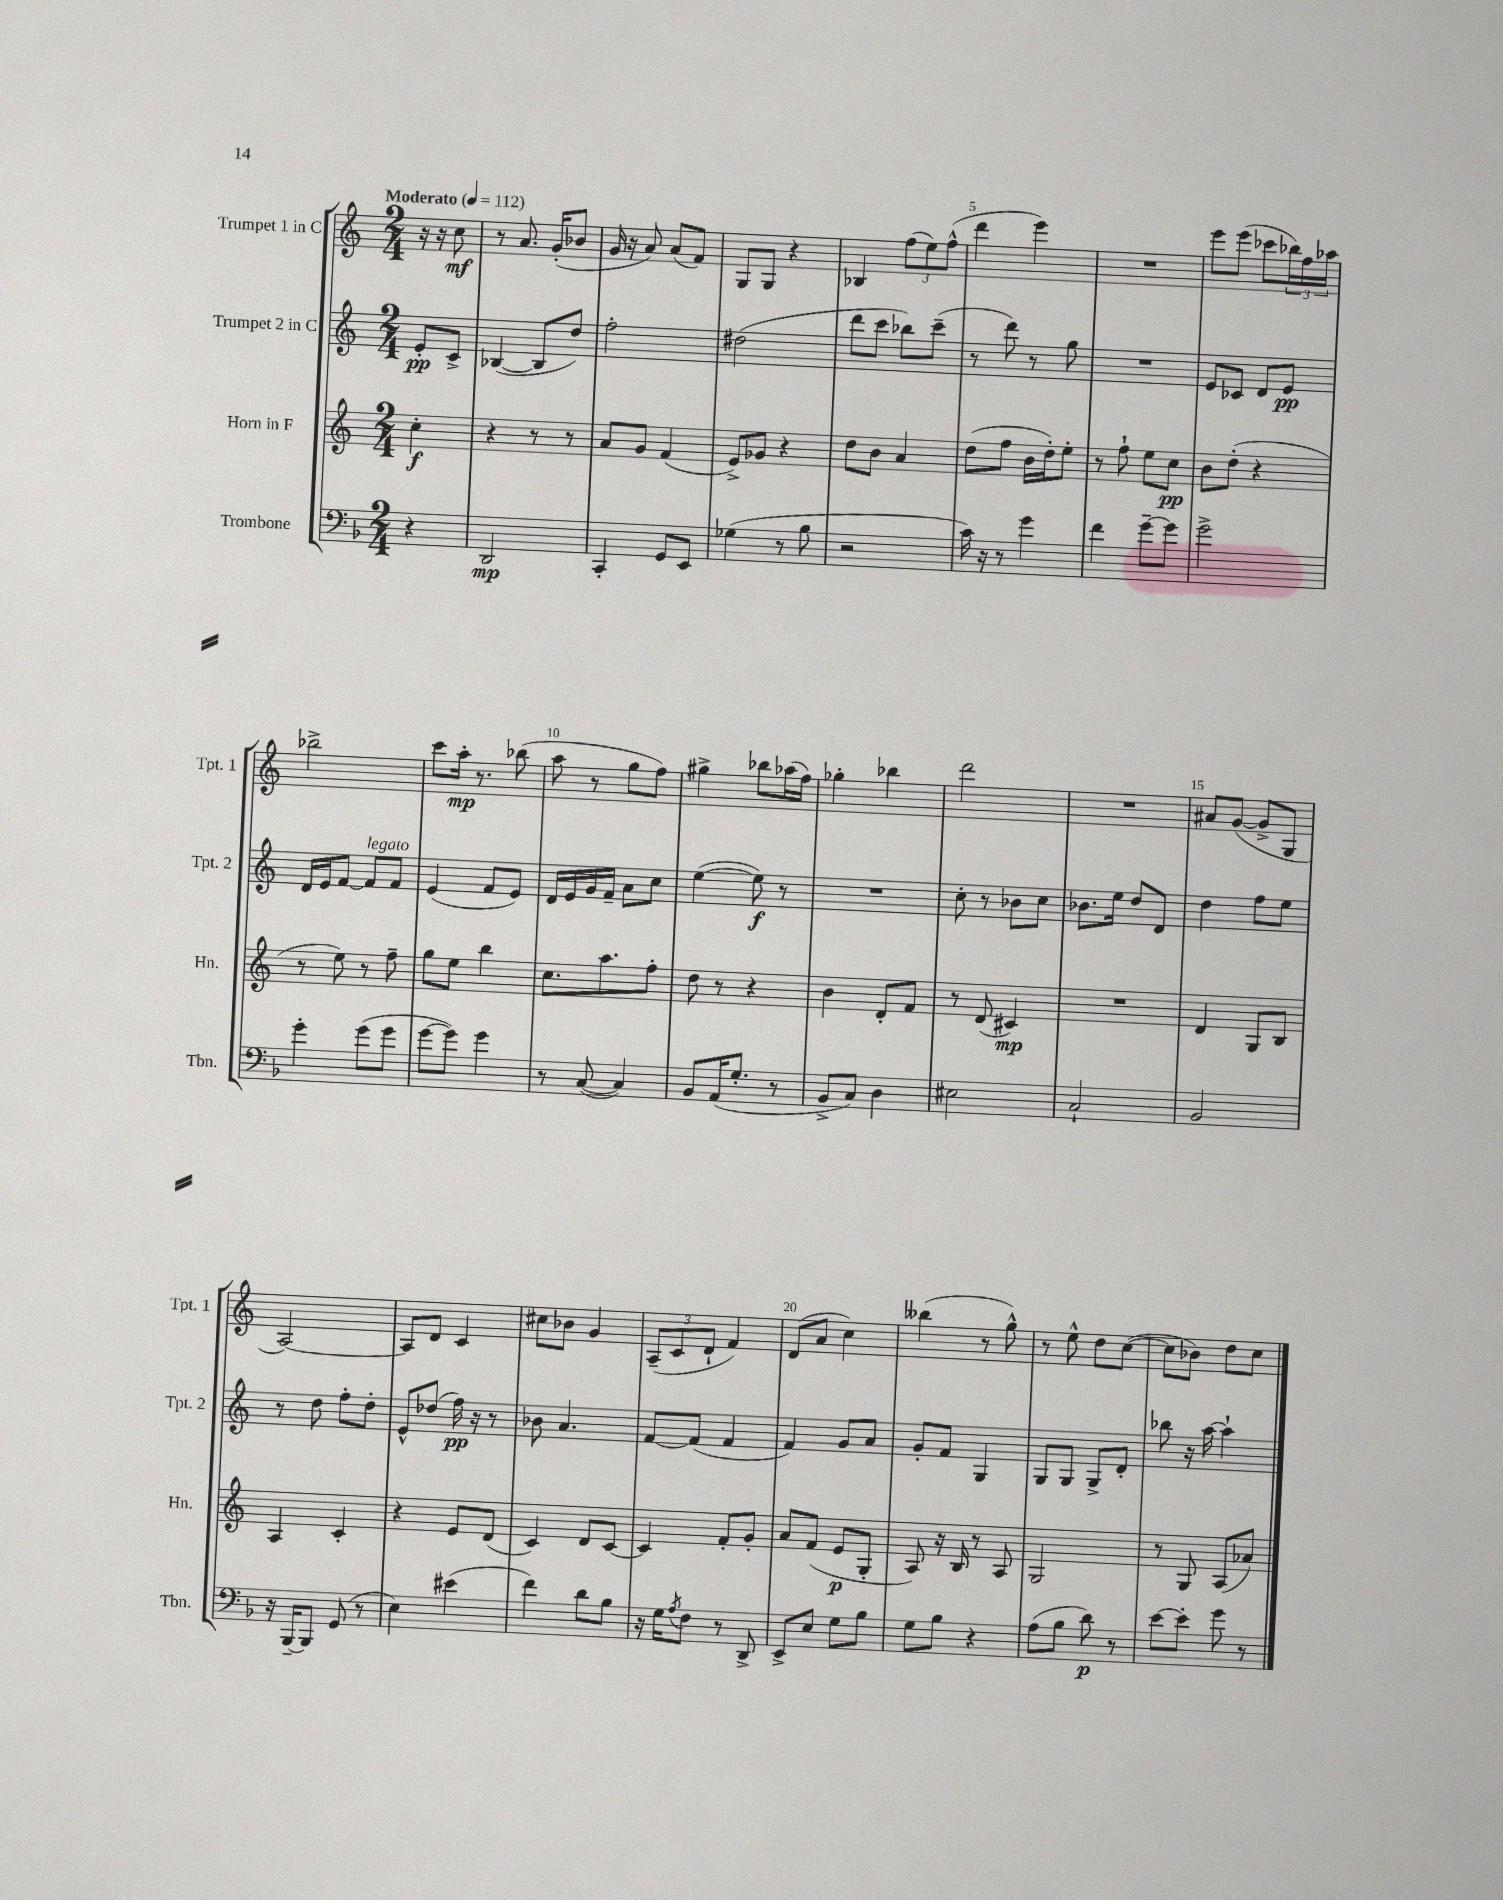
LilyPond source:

<<
\new StaffGroup <<
\new Staff = "s0" \with { instrumentName = "Trumpet 1 in C" shortInstrumentName = "Tpt. 1" } {
    \clef treble \key c \major \numericTimeSignature \time 2/4 \partial 4 \tempo "Moderato" 4 = 112
    r16 r16 c''8\mf |
    r8 a'8. g'16-.( bes'8 |
    g'16 r16 a'8) a'8( f'8) |
    g8 g8 r4 |
    bes4 \tuplet 3/2 { f''8( e''8) f''8-^( } |
    d'''4 e'''4) |
    R2 |
    e'''8 e'''8( ces'''8 \tuplet 3/2 { bes''16) f''16 aes''16 } |
    bes''2-> |
    c'''8 a''16-.\mp r8. bes''8( |
    a''8 r8 g''8 f''8) |
    gis''4-> bes''8 aes''16( f''16) |
    ges''4-. bes''4 |
    d'''2 |
    R2 |
    ais'8 g'8~( g'8-> g8 |
    a2~) |
    a8 d'8 c'4 |
    cis''8 bes'8 g'4 |
    \tuplet 3/2 { a8--( c'8 d'8-! } f'4) |
    d'8( a'8 c''4) |
    beses''4( r8 g''8-^) |
    r8 e''8-^ d''8 c''8~( |
    c''8 bes'8) d''8 c''8 \bar "|." |
}
\new Staff = "s1" \with { instrumentName = "Trumpet 2 in C" shortInstrumentName = "Tpt. 2" } {
    \clef treble \key c \major \numericTimeSignature \time 2/4 \partial 4
    e'8-.\pp c'8-> |
    bes4~( bes8 d''8) |
    f''2-. |
    dis''2( |
    d'''8 c'''8 bes''8) c'''8--( |
    r8 d'''8) r8 g''8 |
    R2 |
    e'8 ces'8 d'8 e'8\pp |
    d'16 e'16 f'8~ f'8^\markup { \italic "legato" } f'8 |
    e'4( f'8 e'8) |
    d'16 e'16 g'16 f'16-- a'8 c''8 |
    e''4~( e''8\f) r8 |
    R2 |
    c''8-. r8 bes'8 c''8 |
    bes'8. e''16 d''8 d'8 |
    d''4 f''8 e''8 |
    r8 d''8 f''8-. d''8-. |
    e'8-^ des''8( f''16\pp) r16 r8 |
    bes'8 a'4. |
    f'8~ f'8( f'4 |
    f'4) g'8 a'8 |
    g'8-. f'8 g4 |
    g8 g8 g8-> d'8-. |
    bes''8 r16 a''16~ a''4-! \bar "|." |
}
\new Staff = "s2" \with { instrumentName = "Horn in F" shortInstrumentName = "Hn." } {
    \clef treble \key c \major \numericTimeSignature \time 2/4 \partial 4
    c''4-.\f |
    r4 r8 r8 |
    a'8 g'8 f'4( |
    e'8->) ges'8 r4 |
    d''8 b'8 a'4 |
    d''8( f''8 b'16 d''16-.) e''8-. |
    r8 f''8-! e''8 c''8\pp |
    b'8 d''8-.( r4 |
    r8 e''8) r8 f''8-- |
    g''8 e''8 b''4 |
    c''8. a''8. f''8-. |
    d''8 r8 r4 |
    b'4 d'8-. f'8 |
    r8 d'8( cis'4\mp) |
    R2 |
    d'4 g8 b8 |
    a4 c'4-. |
    r4 e'8 d'8( |
    c'4) d'8 c'8~ |
    c'4 f'8-. g'8-. |
    a'8 f'8( e'8\p g8-. |
    a8) r16 b16 r8 a8 |
    g2 |
    r8 g8 a8( aes'8) \bar "|." |
}
\new Staff = "s3" \with { instrumentName = "Trombone" shortInstrumentName = "Tbn." } {
    \clef bass \key f \major \numericTimeSignature \time 2/4 \partial 4
    r4 |
    d,2\mp |
    c,4-. g,8 e,8 |
    ges4( r8 bes8 |
    r2 |
    c'16) r16 r8 g'4 |
    f'4 g'8~-- g'8 |
    g'2-> |
    g'4-. g'8( g'8 |
    g'8~ g'8) g'4 |
    r8 c8~( c4) |
    bes,8 a,16( g8.-. r8 |
    bes,8-> c8) d4 |
    eis2 |
    c2-! |
    bes,2 |
    r16 bes,,16~-- bes,,8 g,8( r8 |
    e4) eis'4( |
    f'4) d'8 bes8 |
    r16 g16 \acciaccatura { a8 } f8 r8 d,8-> |
    e,8-> e8 g8 bes8 |
    g8 bes8 r4 |
    a8( bes8 d'8\p) r8 |
    e'8~ e'8-. g'8 r8 \bar "|." |
}
>>
>>
\layout { \context { \Score \override BarNumber.break-visibility = ##(#f #t #t) barNumberVisibility = #(every-nth-bar-number-visible 5) } }
